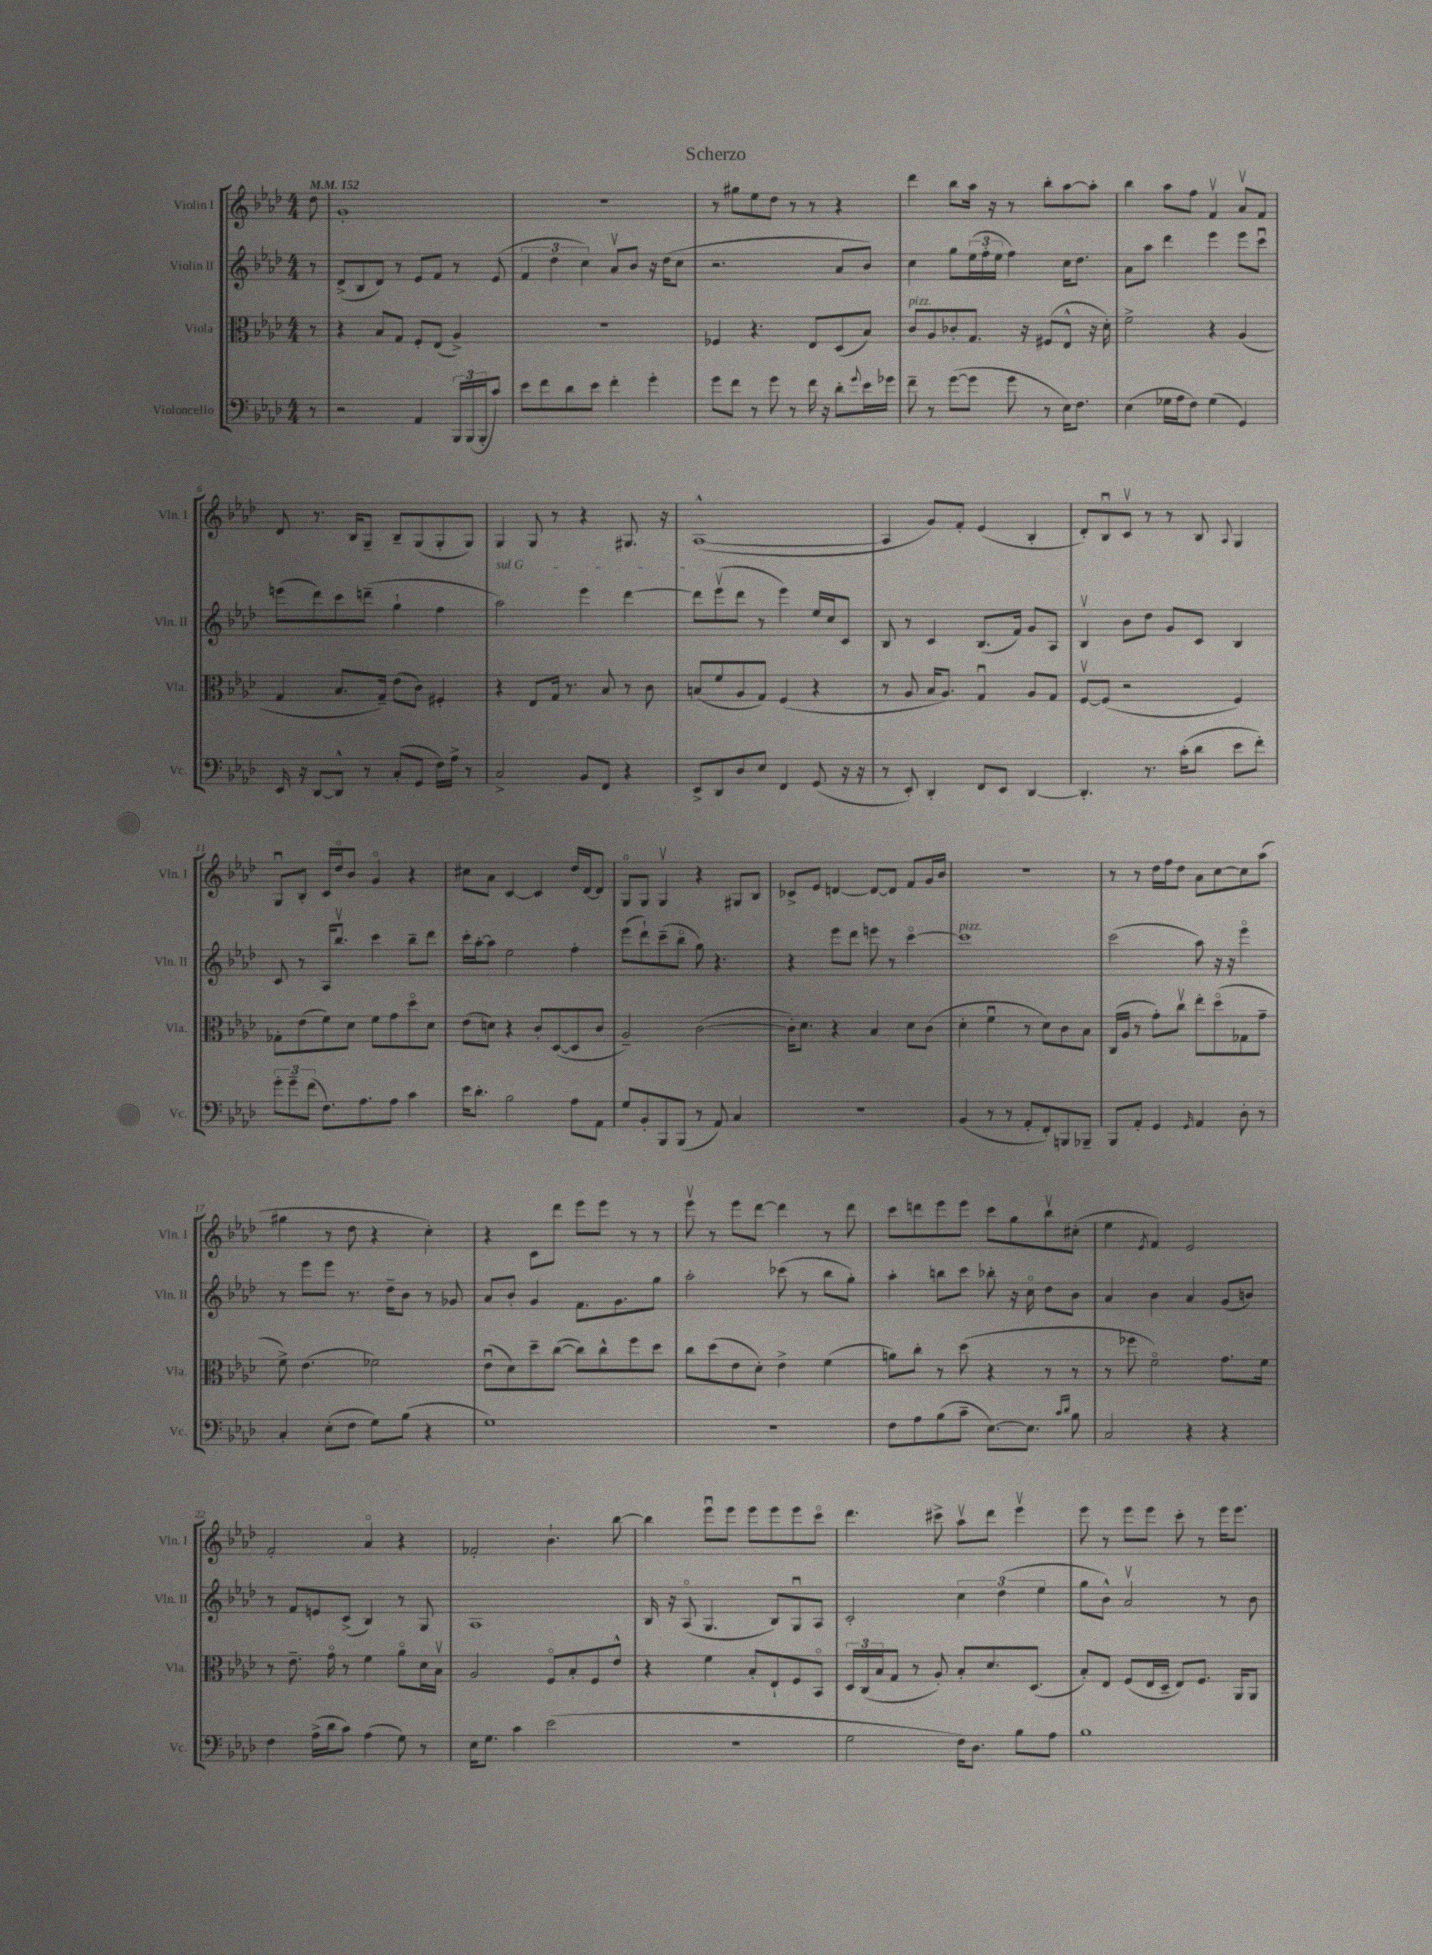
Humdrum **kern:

**kern	**kern	**kern	**kern
*part4	*part3	*part2	*part1
*staff4	*staff3	*staff2	*staff1
*I"Violoncello	*I"Viola	*I"Violin II	*I"Violin I
*I'Vc.	*I'Vla.	*I'Vln. II	*I'Vln. I
*clefF4	*clefC3	*clefG2	*clefG2
*k[b-e-a-d-]	*k[b-e-a-d-]	*k[b-e-a-d-]	*k[b-e-a-d-]
*M4/4	*M4/4	*M4/4	*M4/4
*MM152	*MM152	*MM152	*MM152
=	=	=	=
8r	8r	8r	8dd-\
=1	=1	=1	=1
2r	4r	(8d-^/L	1g'
.	.	8B-/	.
.	8B-/L	8d-/J)	.
.	8G/J	8r	.
4AA-/	8F'/L	8e-/L	.
.	(8E-/J	8f/J	.
24BBB-/LL	4A-^/)	8r	.
(24BBB-/	.	.	.
24BBB-'/J	.	.	.
8c/J)	.	(8e-/	.
=2	=2	=2	=2
8e-\L	1r	6f/	1r
8f\	.	.	.
.	.	6dd-\	.
8d-\	.	.	.
.	.	6cc\)	.
8e-\J	.	.	.
4f'\	.	8a-v/L	.
.	.	8b-/J	.
4g'\	.	16r	.
.	.	(16dd-\KL	.
.	.	8cc\J	.
=3	=3	=3	=3
8g\L	4F-X/	2.r	8r
8f\J	.	.	8gg#X\L
8r	4.r	.	8ee-\
8g\	.	.	8dd-\J
8r	.	.	8r
16f\	8E-/L	.	8r
16r	.	.	.
8d-'\L	(8D-/	8a-/L	4r
8qqg/	.	.	.
16e-\L	8B-/J)	8b-/J)	.
16g-X\JJ	.	.	.
=4	=4	=4	=4
!	!LO:TX:a:i:t=pizz.	!	!
8f~\	8c/L	4cc\	4ddd-\
8r	8A-/	.	.
([8g\L	8c-X'/	8gg\L	8bb-\L
8g\J]	8.G/J	(24ee-\L	16aa-\Jk
.	.	24ff'\	.
.	.	.	16r
.	.	24ee-\JJ	.
8g\	.	4ff\)	8r
.	16r	.	.
8r	(8F#X/L	.	8bb-'\L
16E-\KL)	8E-^^/J	16cc\KL	[8aa-\
8.F\J	.	8.dd-\J	.
.	16r	.	8aa-'\J]
.	16d-'\)	.	.
=5	=5	=5	=5
(4E-\	2f^\	8a-\L	4bb-\
.	.	8aa-\J	.
16G-X\LL	.	4ddd-\	8aa-\L
16A-\J	.	.	.
8F\J)	.	.	8ff\J
(4G-\	4r	4eee-\	4fv/
4GG/)	(4A-/	8eee-\L	8a-v/L
.	.	8cccu\J	8f/J
!!LO:LB:g=z
=6	=6	=6	=6
16EE-/	4G/	(8eeen\L	8d-/
16r	.	.	.
[8DD-/L	.	8ddd-\)	8.r
8DD-^^/J]	8.B-/L	8ccc\	.
.	.	.	16B-/KL
8r	.	(8dddn~\J	8G~/J
.	16G~/Jk)	.	.
(8C'/L	(8e-\L	4gg`\	8B-~/L
8GG/J	8c\J)	.	(8G/
16F\LL)	4F#X'/	4ff\	8G'/
16A-^\JJ	.	.	.
8r	.	.	8G/J)
=7	=7	=7	=7
!	!	!LO:TX:a:i:t=sul G	!
2C^/	4r	2aa-\)	4G/
.	8E-/L	.	8G/
.	16G/Jk	.	8r
.	8.r	.	.
8BB-/L	.	4eee-\	4r
8FF/J	8B-/	.	.
4r	8r	[4ddd-\	8.G#X/
.	8c\	.	.
.	.	.	16r
=8	=8	=8	=8
8EE-^/L	(8Bn/L	8ddd-\L]	([1A-^^
8DD-/	8f/	(8eee-v\	.
8D-/	8A-/	8ddd-\J	.
8E-/J	8G/J)	8r	.
4FF/	(4F/	4eee-\)	.
(8GG/	4r	16ee-/LL	.
.	.	16cc/J	.
16r	.	8c/J	.
16r	.	.	.
=9	=9	=9	=9
8r	8r	8B-/	4A-/]
8EE-'/)	8A-/	8r	.
4DD-'/	16B-/KL	4c/	8g/L)
.	8.A-/J)	.	.
.	.	.	8f'/J
8FF/L	4Gu/	(8.B-/L	(4e-/
8EE-/J	.	.	.
.	.	16f/Jk)	.
[4DD-/	8A-/L	8g/L	4B-'/
.	8G/J	8A-/J	.
=10	=10	=10	=10
4.DD-'/]	[8Fv/L	4B-v/	8d-'/L)
.	(8F/J]	.	8B-u/
.	2r	8b-\L	8cv/J
8.r	.	8dd-\J	8r
.	.	8g/L	8r
(16c'\KL	.	.	.
8d-\J	.	8c/J	8B-/
.	.	.	8qqA-/
8e-\L	4F/)	4B-/	4G/
8f'\J)	.	.	.
!!LO:LB:g=z
=11	=11	=11	=11
12g'\L	8G-X'\L	8c/	8Gu/L
12g~\	.	.	.
.	(8e-\	8r	8B-'/J
(12f\J	.	.	.
8.F\L)	8f\)	16A-/KL	16c/LL
.	.	8.bb-v/J	16dd-/J
.	8d-\J	.	8b-/J
8.A-\	.	.	.
.	8f\L	4ccc\	4g/
8A-\J	8g\	.	.
4c\	8dd-\	8bb-~\L	4r
.	8d-\J	8ddd-\J	.
=12	=12	=12	=12
16e-\KL	(8e-\L	16ccc'\LL	8cc#X\L
8.d-'\J	.	[16aa-'\J	.
.	8dn\J)	8aa-\J]	8a-\J
2B-\	4r	2ee-\	[4c/
.	8c'/L	.	4c/]
.	([8D-/	.	.
8A-\L	8D-/]	4ff'\	16dd-/LL
.	.	.	[16d-/J
8AA-\J	8c/J	.	8d-/J]
=13	=13	=13	=13
8G/L	2A-~/)	(8eee-\L	8G/L
8BB-'/	.	8ddd-`\)	8G/J
8BBB-/	.	(8ccc~\	4Gv/
(8BBB-/J	.	8bb-\J	.
8r	([2c\	8gg\)	4r
8AA-/)	.	4.r	.
4C/	.	.	8G#X/L
.	.	.	8B-/J
=14	=14	=14	=14
1r	16c'\KL])	4r	8c-X^/L
.	8.d-\J	.	.
.	.	.	8e-/J
.	4r	8eee-\L	[4dn/
.	.	8ddd-\J	.
.	4B-/	8eeen\	8d/L_
.	.	8r	8d/J]
.	8d-\L	[4ccc\	8f/L
.	(8c\J	.	16g/L
.	.	.	16b-/JJ
=15	=15	=15	=15
!	!	!LO:TX:a:i:t=pizz.	!
(4BB-/	4d-'\	1ccc]	1r
8r	4fu\	.	.
8r	.	.	.
8AA-'/L	8r	.	.
8FF'/)	8d-\L)	.	.
8BBBn/	8c\	.	.
8BBB-X~/J	8B-\J	.	.
=16	=16	=16	=16
8BBB-/L	(16C/LL	(2ccc\	8r
.	16A-/JJ	.	.
8AA-'/J	8r	.	8r
4GG/	8g'\L)	.	16dd-\LL
.	.	.	16ff\J
.	8ccv\J	.	8dd-\J
16qqGG/	.	.	.
4AA-/	8ee-'\L	8aa-\)	8a-\L
.	(8dd-\	16r	[8cc\
.	.	16r	.
8D-'\	8G-X\	4eee-\	8cc\]
8r	8g~\J	.	(8aa-\J
!!LO:LB:g=z
=17	=17	=17	=17
4C'/	8f^\)	8r	4gg#X\
.	(4.e-\	8eee-\L	.
(8E-'\L	.	8eee-\J	8r
8F\J	.	8.r	8dd-\
8G\L)	2f-X\)	.	4r
.	.	16dd-~\KL	.
(8B-\J	.	8b-\J	.
4r	.	8r	4cc'\)
.	.	8g-X/	.
=18	=18	=18	=18
1G)	(8e-u\L	8a-/L	4r
.	8d-\)	8b-'/J	.
.	8dd-~\	4g/	8c\L
.	([8cc\J	.	8ddd-\J
.	8cc\L])	8.f\L	8eee-\L
.	8cc^^\	.	8eee-\J
.	.	8.g\	.
.	8ff\	.	8r
.	8dd-\J	8gg\J	8r
=19	=19	=19	=19
1r	8cc\L	2aa-'\	8eee-v\
.	(8dd-\	.	8r
.	8e-\	.	8eee-\L
.	8d-'\J)	.	[8ddd-\J
.	4e-^\	(8ccc-X\	4ddd-\]
.	.	8r	.
.	(4f\	8bb-\L	8r
.	.	8gg'\J)	8ddd-\
=20	=20	=20	=20
8F\L	8an\L)	4aa-'\	8ccc\L
8A-\	8cc'\J	.	8dddn\
(8B-\	8r	8bbn\L	8eee-\
8c~\J	(8dd-\	8ccc\J	8eee-\J
[8.E-\L)	4r	8bb-X'\	8ccc\L
.	.	16r	8gg\
8.E-\J]	.	16cc\	.
.	8r	8dd-\L	8bb-v\
16qqc/LL	.	.	.
16qqd-/JJ	.	.	.
8B-\	8r	8b-\J	(8cc#X'\J
=21	=21	=21	=21
2C/	8r	4a-/	4ee-\
.	8ff-X\	.	.
.	.	.	8qe-/
.	2f\)	4b-\	4f/)
4r	.	4a-/	2e-/
4r	8.g\L	(8g/L	.
.	.	8bn/J)	.
.	16f\Jk	.	.
!!LO:LB:g=z
=22	=22	=22	=22
4F\	8r	8r	2f'/
.	8.e-~\	8f/L	.
(16A-^\LL	.	8en/	.
16d-\J	16g\	.	.
8c\J)	8r	(8c^/J	.
(4A-\	4f\	4B-/)	4a-/
8G\)	8a-\L	8r	4r
8r	16d-\L	8G/	.
.	16B-v\JJ	.	.
=23	=23	=23	=23
16E-\KL	2A-/	1A-	2f-X'/
8.G\J	.	.	.
4c\	.	.	.
(2e-\	8F/L	.	4.b-`\
.	8B-'/	.	.
.	8F/	.	.
.	8e-^^/J	.	[8bb-\
=24	=24	=24	=24
1r	4r	16B-/	4bb-\]
.	.	16r	.
.	.	(8A-/	.
.	4f\	4.G/	8eee-u\L
.	.	.	8eee-\J
.	8B-'/L	.	8eee-\L
.	8E-`/	8B-/L)	8eee-\
.	8F/	8Gu/	8eee-\
.	8BB-/J	8A-/J	8ccc\J
=25	=25	=25	=25
2G\	24D-/LL	2c'/	4.ddd-\
.	(24C/	.	.
.	24B-/J	.	.
.	8G/J	.	.
.	8r	.	.
.	8A-'/)	.	8ccc#X^\
16F\KL)	8B-'/L	6cc\	8aa-v\L
8.D-\J	.	.	.
.	8.d-/	.	8ddd-\J
.	.	(6dd-\	.
8B-\L	.	.	4eee-v\
.	(8.D-/J	.	.
.	.	6ee-\	.
8A-\J	.	.	.
=26	=26	=26	=26
1B-	8B-'/L)	8gg\L	8eee-\
.	8E-/J	8b-^^\J)	8r
.	(8F/L	2a-v/	8eee-\L
.	16E-/L	.	8eee-\J
.	16D-~/JJ	.	.
.	8E-/L)	.	8ccc'\
.	8.F/J	.	8r
.	.	8r	16eee-\KL
.	16AA-/KL	.	8.eee-\J
.	8AA-/J	8b-\	.
==	==	==	==
*-	*-	*-	*-
